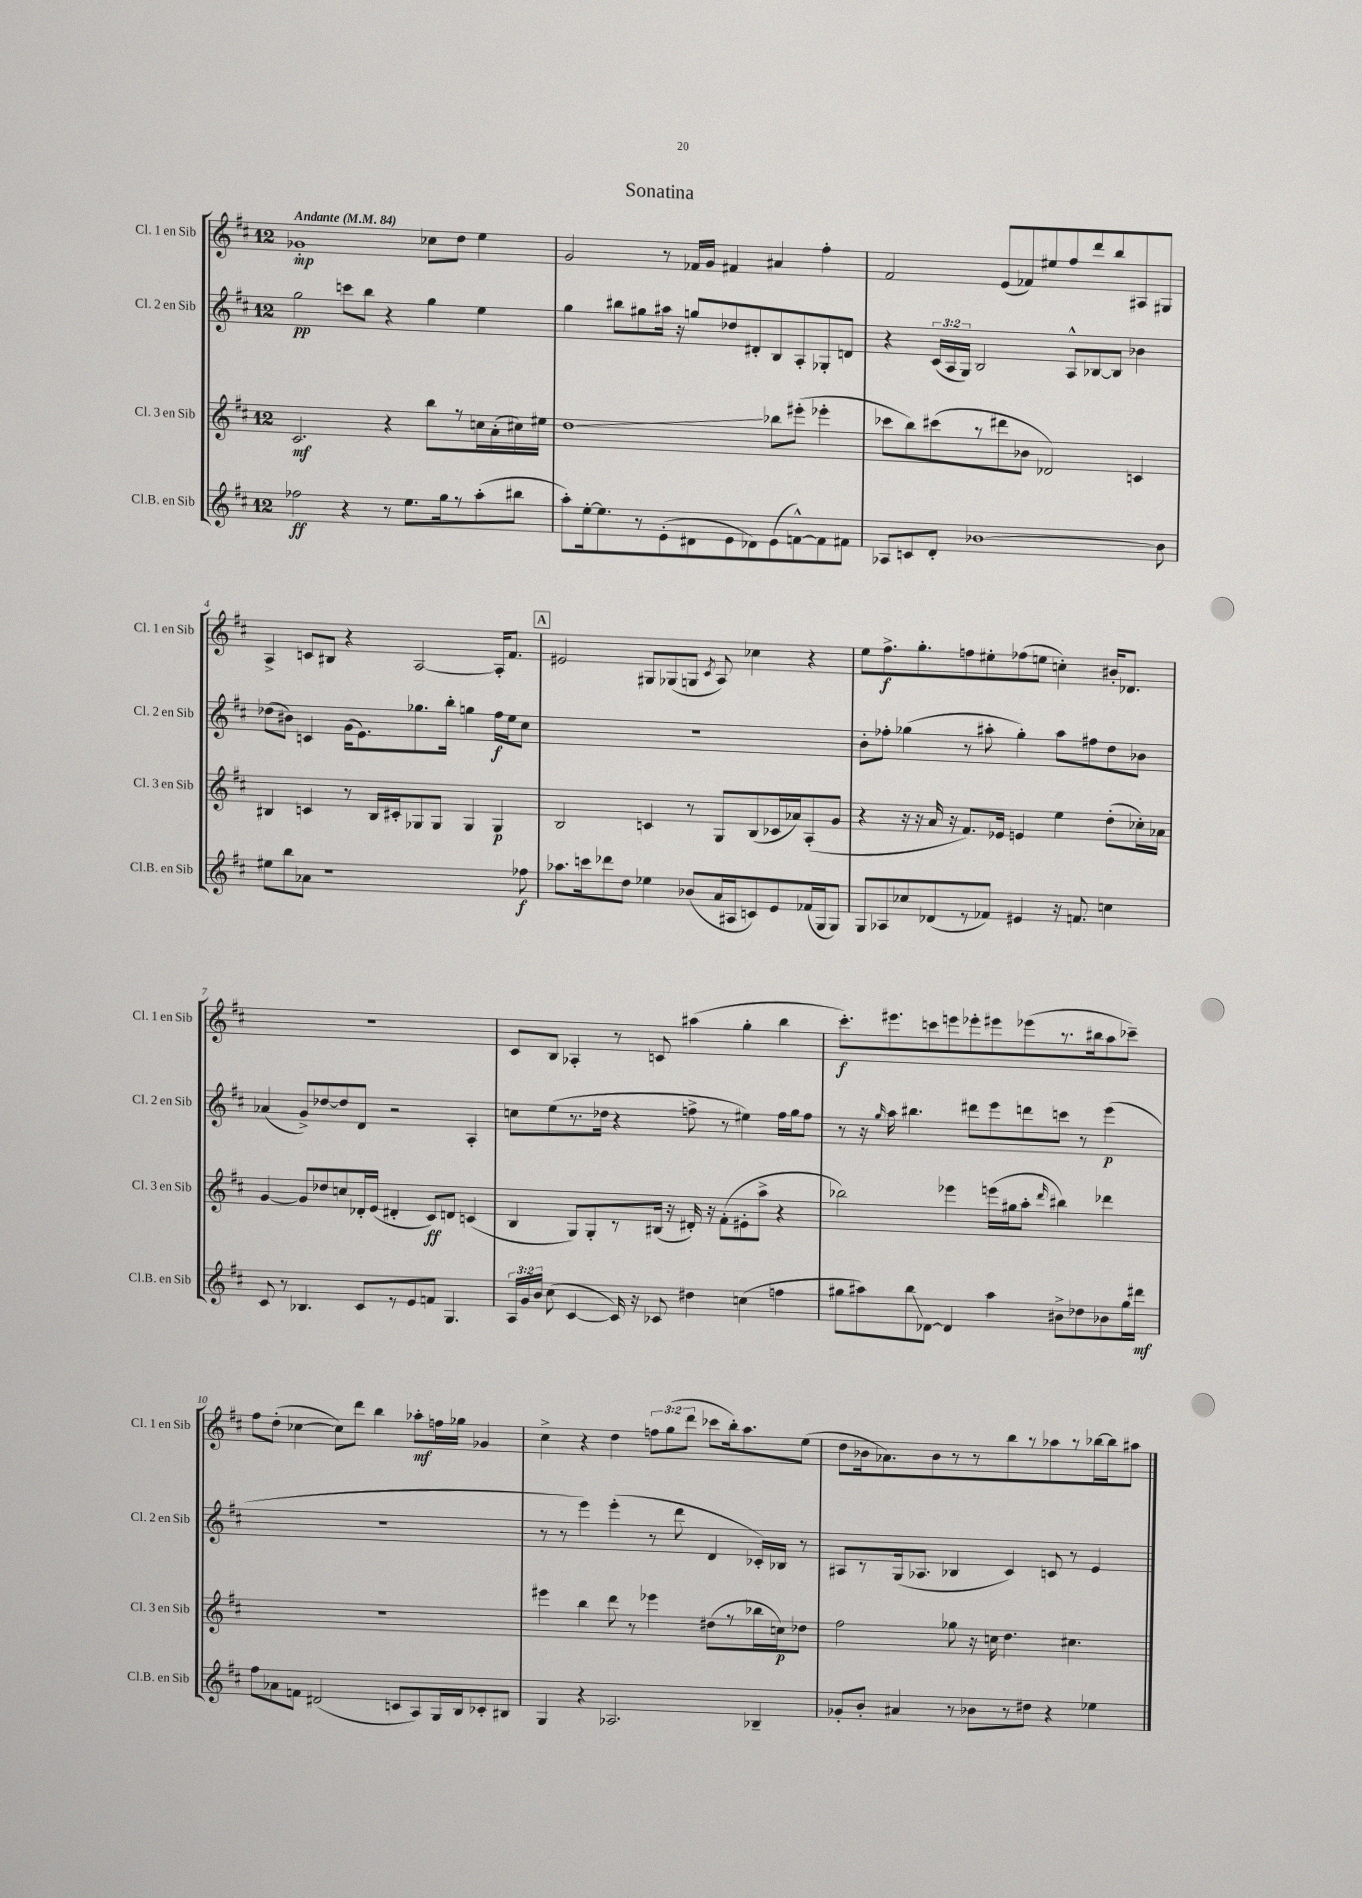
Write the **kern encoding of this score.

**kern	**kern	**kern	**kern
*staff4	*staff3	*staff2	*staff1
*clefG2	*clefG2	*clefG2	*clefG2
*k[f#c#]	*k[f#c#]	*k[f#c#]	*k[f#c#]
*M12/8	*M12/8	*M12/8	*M12/8
*MM84	*MM84	*MM84	*MM84
2ff-	2.c#	2gg	1g-'
4r	.	8ccc	.
.	.	8bb	.
8r	4r	4r	.
8.ee	.	.	.
.	8bb	4gg	8cc-
16gg	.	.	.
8r	8r	.	8dd
(8aa'	16cc	4ee	4ee
.	(16a'	.	.
8bb#	16cc#)	.	.
.	16ee#	.	.
=	=	=	=
8aa')	1dd	4gg	2g
[16ee'	.	.	.
8.ee]	.	.	.
.	.	8bb#	.
8r	.	8gg#	.
(8e'	.	16aa#	8r
.	.	16r	.
8d#	.	8gg	16f-
.	.	.	16g
8e	.	8dd-	4f#
8d-)	.	8d#'	.
(8e	8bb-	8B	4a#
[8f^^)	(8eee#'	8A'	.
8f]	4eee-'	8G-'	4ff#'
8f#	.	8d	.
=	=	=	=
8A-	8ccc-	4r	2f#
8c	8bb)	.	.
8d'	(8ccc#	(24c#	.
.	.	24A	.
.	.	24G)	.
[1b-	8r	2B	.
.	8ddd#	.	(8e
.	8b-	.	8f-)
.	2d-)	.	8ee#
.	.	8A^^	8ff#
.	.	[8B-	8ddd
.	.	8B-]	8bb
.	4c	4b-	8A#
8b-]	.	.	8G#
=	=	=	=
8ee#	4B#	(8dd-	4A^
8bb	.	8b#)	.
8a-	4c	4c	8c
1r	.	.	8B#
.	8r	(16g	4r
.	.	8.e)	.
.	16B#	.	.
.	16c#'	.	.
.	8G-	8.gg-	[2A
.	8G-	.	.
.	.	16bb'	.
.	4G-	4gg	.
.	4G-	16ff#	16A']
.	.	16ee	8.f#
8ff-	.	8cc#	.
=	=	=	=
8.aa-	2B	1.r	2e#
16ccc	.	.	.
8ddd-	.	.	.
8dd	.	.	.
4ee-	4c	.	8G#
.	.	.	(8G-
(8b-	8r	.	8G
.	.	.	8qc#
16a	8G	.	8A)
16A#	.	.	.
8c)	(8B	.	4cc-
8e	16c-	.	.
.	16a-)	.	.
(16f-	(8A'	.	4r
16G	.	.	.
8G)	8g	.	.
=	=	=	=
8G	4r	8b'	8ee
8A-	.	8ff-'	8.ff#^
8cc-	16r	(4gg-	.
.	16r	.	8.gg'
(8d-	16a	.	.
.	16r	.	.
8r	8.f#)	8r	8ff
8f-)	.	8aa#'	8ee#'
.	16e-	.	.
4e#	4e	4gg-')	(8ff-
.	.	.	8ee
16r	4ee	8aa#	4cc')
8.f	.	.	.
.	.	8ff#	.
4cc	(8dd'	8dd	16b#'
.	.	.	8.d-
.	16cc-')	8b-	.
.	16a-	.	.
=	=	=	=
8c#	[4g	(4a-	1.r
8r	.	.	.
4.B-	8g]	8g^)	.
.	8dd-	[8dd-	.
.	8cc	8dd-]	.
8c#	16d-'	8d	.
.	(16e	.	.
8r	4d#'	2r	.
8e	.	.	.
8f	8c#)	.	.
4.G	8d	.	.
.	(4c	4A'	.
=	=	=	=
24A	4B	8cc	8c#
24g	.	.	.
24b	.	.	.
(8cc#	.	(8ee	8B
[4c#	8G)	8.r	4A-'
.	8G'	.	.
.	.	16dd-	.
16c#])	8r	4r	8r
16r	.	.	.
8c-	(16B#	.	8c
.	16r	.	.
4dd#	16d#')	8ff^	(4aa#
.	16r	.	.
.	(8f#'	8r	.
(4cc	8e#'	4ee#)	4gg'
.	8aa^	.	.
4ff	4r	16ff	4bb
.	.	16gg	.
.	.	8ff	.
=	=	=	=
8gg#	2bb-)	8r	8.ccc#')
8aa#)	.	16r	.
.	.	16qqgg	.
.	.	16aa	8.eee#
8bb	.	4.bb#	.
[8d-	.	.	8ccc
4d-]	4eee-	.	8eee
.	.	8ddd#	8eee-'
4aa#	(16eee	8eee	8eee#
.	16gg#	.	.
.	8aa'	8ddd	(8eee-
.	16qqddd	.	.
8b#^	4bb#)	8ccc	8.r
8dd-	.	8r	.
.	.	.	16bb#
8b-	4ddd-	(4eee	8aa
16gg#	.	.	8ccc-~)
16ddd#	.	.	.
=	=	=	=
8ff#	1.r	1.r	8ff#
8a-	.	.	(8dd'
8f	.	.	[4cc-
(2d#	.	.	.
.	.	.	8cc-])
.	.	.	8ddd
.	.	.	4bb
8c	.	.	.
8A)	.	.	8aa-'
16G	.	.	16ff
16B	.	.	16gg-
8c-'	.	.	4g-
8B#	.	.	.
=	=	=	=
4G	4eee#	8r	4cc#^
.	.	8r	.
4r	4bb	4eee)	4r
2.A-	8ddd	(4eee'	4dd
.	8r	.	.
.	4eee-	8r	12ff
.	.	.	(12gg
.	.	8ddd	.
.	.	.	12ddd
.	(8dd#	4d	8ccc-
.	8r	.	16bb')
.	.	.	8.aa
4B-~	16bb-	16c-')	.
.	16cc)	16B-	.
.	8dd-	8r	(8ee
=	=	=	=
8g-'	2ff#	8A#	8dd
8b'	.	8r	16b-
.	.	.	8.a-)
4a#	.	(16G	.
.	.	8.A-	.
.	.	.	8b-
8r	8gg-	4B-	8r
8b-	16r	.	8r
.	16cc	.	.
8r	4.dd	4c#)	8bb
8dd#	.	.	8r
4r	.	8c	8aa-
.	4.cc#	8r	8r
4ee-	.	4e	[16bb-
.	.	.	16bb-]
.	.	.	8aa#
==	==	==	==
*-	*-	*-	*-
